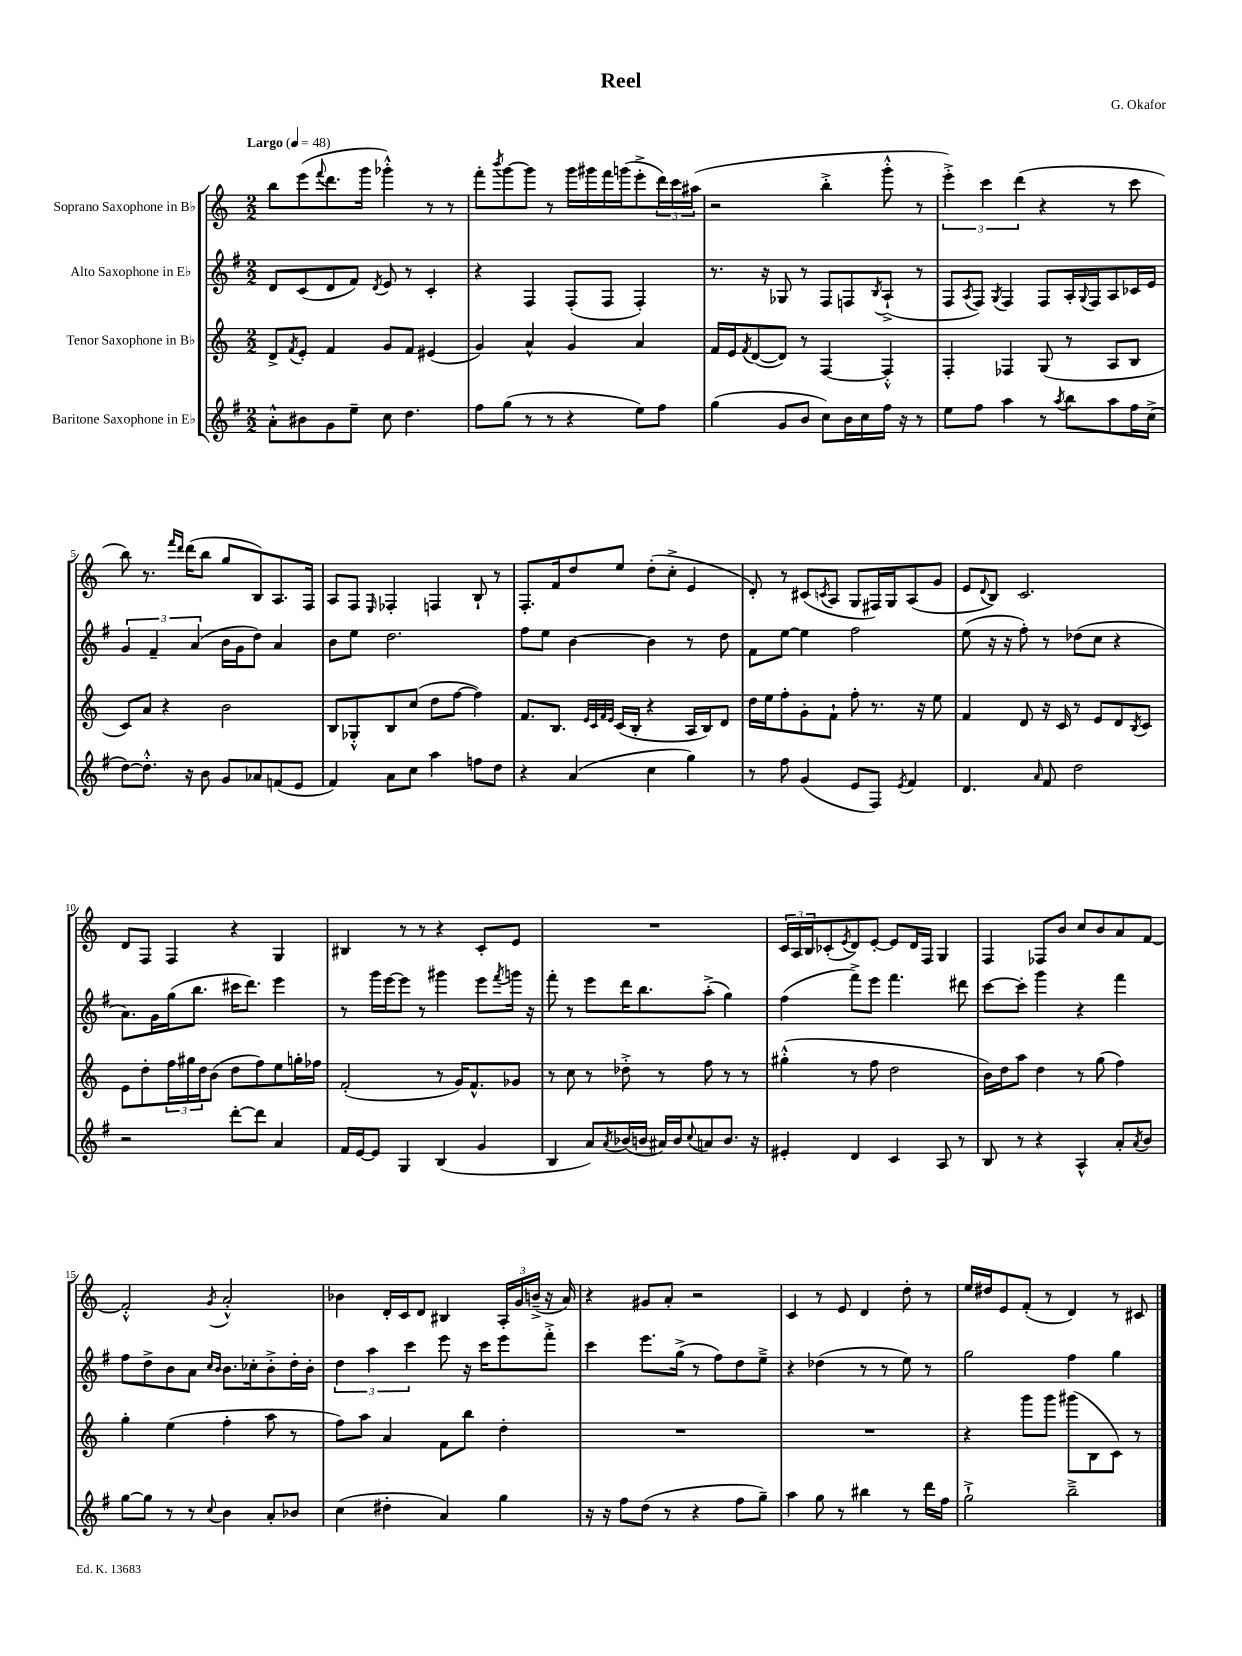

**kern	**kern	**kern	**kern
*part4	*part3	*part2	*part1
*staff4	*staff3	*staff2	*staff1
*I"Baritone Saxophone in E♭	*I"Tenor Saxophone in B♭	*I"Alto Saxophone in E♭	*I"Soprano Saxophone in B♭
*clefG2	*clefG2	*clefG2	*clefG2
*k[f#]	*k[]	*k[f#]	*k[]
*M2/2	*M2/2	*M2/2	*M2/2
*MM48	*MM48	*MM48	*MM48
=1	=1	=1	=1
!	!	!	!LO:TX:a:B:t=Largo
8a'^^\L	8d^/L	8d/L	8bb\L
.	8qf/	.	.
8b#X\	8e'/J	(8c/	(8eee\
.	.	.	8qqfff/
8g\	4f/	8d/	8.ddd\
8ee~\J	.	8f#/J)	.
.	.	.	16ggg\Jk
.	.	8qd/	.
8cc\	8g/L	8e/	4ggg-X'^^\)
4.dd\	8f/J	8r	.
.	(4e#X/	4c'/	8r
.	.	.	8r
=2	=2	=2	=2
8ff#\L	4g/)	4r	8fff'\L
.	.	.	8qbbb/
(8gg\J	.	.	[8ggg\
8r	4a^^/	4F#/	8ggg\J]
8r	.	.	8r
4r	4g/	(8F#'/L	16ggg\LL
.	.	.	16ggg#X\
.	.	8F#/J	16fff\
.	.	.	(16gggn\J
8ee\L)	4a/	4F#'/)	8eee'^\
8ff#\J	.	.	24ddd\L)
.	.	.	24ccc\
.	.	.	(24aa#X\JJ
=3	=3	=3	=3
(4gg\	16f/LL	8.r	2r
.	16e/J	.	.
.	8qf/	.	.
.	([8d/	.	.
.	.	16r	.
8g/L	8d/J])	8G-X/	.
8b/J	8r	8r	.
8cc\L)	[4F/	8F#/L	4bb'^\
16b\L	.	8Fn/	.
16cc\	.	.	.
.	.	8qB/	.
16ff#\JJ	4F'^^/]	(8A`^/J	8ggg'^^\
16r	.	.	.
8r	.	8r	8r
=4	=4	=4	=4
8ee\L	4F'/	8F#/L	6eee'^\)
.	.	8qA/	.
8ff#\J	.	8F#/J)	.
.	.	.	6ccc\
.	.	8qG/	.
4aa\	4F-X/	4F#/	.
.	.	.	(6ddd\
8r	(8G/	8F#/L	4r
8qaa/	.	.	.
8bb\L	8r	16A'/L	.
.	.	8qqG/	.
.	.	16F#/J	.
8aa\	8A/L	8A/	8r
16ff#\L	8B/J	16c-X/L	8ccc\
(16cc^\JJ	.	16e/JJ	.
!!LO:LB:g=z
=5	=5	=5	=5
[8dd\L)	8c/L)	6g/	8bb\)
8.dd'^^\J]	8a/J	.	8.r
.	.	6f#~/	.
.	4r	.	.
.	.	.	16qqfff/LL
.	.	.	16qqddd/JJ
16r	.	.	(16ddd\KL
.	.	(6a/	.
8b\	.	.	8bb\J
8g/L	2b\	16b\LL	8gg/L
.	.	16g\J	.
8a-X/	.	8dd\J)	8B/)
(8fn/	.	4a/	8.A/
8e/J	.	.	.
.	.	.	16F/Jk
=6	=6	=6	=6
4f#/)	8B/L	8b\L	8A/L
.	8G-X'^^/	8ee\J	8F/J
.	.	.	16qqE/
8a\L	8B/	2.dd\	4F-X'/
8cc\J	(8cc/J	.	.
4aa\	8dd\L	.	4Fn/
.	[8ff\J	.	.
8ffn\L	4ff\])	.	8B`/
8dd\J	.	.	8r
=7	=7	=7	=7
4r	8.f/L	8ff#\L	8.F'/L
.	.	8ee\J	.
.	8.B/J	.	16f/k
(4a/	.	[4b\	8dd/
.	32qqe/LLL	.	.
.	32qqc/	.	.
.	32qqf/	.	.
.	32qqe/JJJ	.	.
.	(16c/LL	.	8ee/J
.	16B'/JJ	.	.
4cc\	4r	4b\]	(8dd'\L
.	.	.	8cc'^\J
4gg\)	16A/LL	8r	4e/
.	16B/J)	.	.
.	8d/J	8dd\	.
=8	=8	=8	=8
8r	16dd\LL	8f#\L	8d'/)
.	16ee\J	.	.
8ff#\	8ff'\	[8ee\J	8r
(4g/	8g'\	4ee\]	(8c#X/L
.	.	.	8qcn/
.	8f`\J	.	8A/J
8e/L	8ff'\	2ff#\	8G/L
8F#/J)	8.r	.	16F#X/L)
.	.	.	16G/J
8qe/	.	.	.
4f#/	.	.	(8A/
.	16r	.	.
.	8ee\	.	8g/J
=9	=9	=9	=9
4.d/	4f/	(8ee\	8e/L
.	.	.	8qqd/
.	.	16r	8B/J)
.	.	16r	.
.	8d/	8ff#'\)	2.c/
16qqa/	.	.	.
8f#/	16r	8r	.
.	16c/	.	.
2dd\	8r	(8dd-X\L	.
.	8e/L	8cc\J	.
.	8d/	4r	.
.	8qB/	.	.
.	8c/J	.	.
!!LO:LB:g=z
=10	=10	=10	=10
2r	8e\L	8.a\L)	8d/L
.	8dd'\	.	8F/J
.	.	16g\L	.
.	24ff\L	(16gg\J	4F/
.	24gg#X\	.	.
.	.	8.bb\J	.
.	24dd\J	.	.
.	(8b\J	.	.
[8ddd'\L	8dd\L	16ccc#X\KL	4r
.	.	8.ddd\J)	.
8ddd\J]	8ff\)	.	.
4a/	8ee\	4eee\	4G/
.	16ggn'\L	.	.
.	16ff-X\JJ	.	.
=11	=11	=11	=11
16f#/LL	(2f'/	8r	4B#X/
[16e/J	.	.	.
8e/J]	.	16ggg\LL	.
.	.	[16eee\J	.
4G/	.	8eee\J]	8r
.	.	8r	8r
(4B/	8r	4ggg#X\	4r
.	16g/KL)	.	.
.	8.f^^/	.	.
4g/	.	8eee\L	8c'/L
.	.	8qfff#/	.
.	8g-X/J	16gggn\Jk	8e/J
.	.	16r	.
=12	=12	=12	=12
4B/	8r	8fff#'\	1r
.	8cc\	8r	.
8a/L)	8r	8eee\L	.
8qa/	.	.	.
(16b-X/L	8dd-X'^\	16ddd\K	.
16bn/JJ	.	8.bb\	.
16a#X/LL)	8r	.	.
16b/J	.	.	.
8qqcc/	.	.	.
8an/	8ff\	(8aa'^\J	.
8.b/J	8r	4gg\)	.
.	8r	.	.
16r	.	.	.
=13	=13	=13	=13
4e#X'/	(4gg#X'^^\	(4ff#\	24c/LL
.	.	.	24A/
.	.	.	24B/J
.	.	.	(8c-X'/
.	.	.	8qe/
4d/	8r	8fff#^\L)	8d/)
.	8ff\	8eee\J	[8e'/J
4c/	2dd\	4.fff#\	8e/L]
.	.	.	16d/L
.	.	.	16F/JJ
8A/	.	.	4G/
8r	.	8ddd#X\	.
=14	=14	=14	=14
8B/	16b\LL)	[8ccc\L	4F/
.	16dd\J	.	.
8r	8aa\J	8ccc'\J]	.
4r	4dd\	4ggg\	8F-X/L
.	.	.	8b/J
4A^^/	8r	4r	8cc/L
.	(8gg\	.	8b/
8a'/L	4ff\)	4fff#\	8a/
8qa/	.	.	.
8b/J	.	.	[8f/J
!!LO:LB:g=z
=15	=15	=15	=15
[8gg\L	4gg'\	8ff#\L	2f'^^/]
8gg\J]	.	8dd^\	.
8r	(4ee\	8b\	.
8r	.	8a\J	.
.	.	16qqcc/LL	.
8qqcc/	.	16qqb/JJ	8qg/
4b\	4ff'\	8.b\L	2a'^^/
.	.	16cc-X'\k	.
8a'/L	8aa\	8b'^\	.
8b-X/J	8r	16dd'\L	.
.	.	16b'\JJ	.
=16	=16	=16	=16
(4cc\	8ff\L)	6dd\	4b-X\
.	8aa\J	.	.
.	.	6aa\	.
4dd#X'\	4a/	.	16d'/LL
.	.	.	16c/J
.	.	6ccc\	.
.	.	.	8d/J
4a/)	8f\L	8eee\	4B#X/
.	8bb\J	16r	.
.	.	16ccc\KL	.
4gg\	4dd'\	8eee\	24A'/LL
.	.	.	24g/
.	.	.	(24bn~^/JJ
.	.	8fff#'^\J	16r
.	.	.	16a/)
=17	=17	=17	=17
16r	1r	4ccc\	4r
16r	.	.	.
8ff#\L	.	.	.
(8dd\J	.	8.eee\L	8g#X/L
8r	.	.	8a'/J
.	.	(16gg^\Jk	.
4r	.	8r	2r
.	.	8ff#\L)	.
8ff#\L	.	8dd\	.
8gg~\J)	.	8ee~^\J	.
=18	=18	=18	=18
4aa\	1r	4r	4c/
8gg\	.	(4dd-X\	8r
8r	.	.	8e/
4bb#X\	.	8r	4d/
.	.	8r	.
8r	.	8ee\)	8dd'\
16ddd\LL	.	8r	8r
16ff#\JJ	.	.	.
=19	=19	=19	=19
2gg`^\	4r	2gg\	16ee/LL
.	.	.	16dd#X/J
.	.	.	8e/
.	8ggg\L	.	(8f'/J
.	8ggg\J	.	8r
2bb~^\	(8ggg#X\L	4ff#\	4d/)
.	8B\	.	.
.	8c\J)	4gg\	8r
.	8r	.	8c#X/
==	==	==	==
*-	*-	*-	*-
